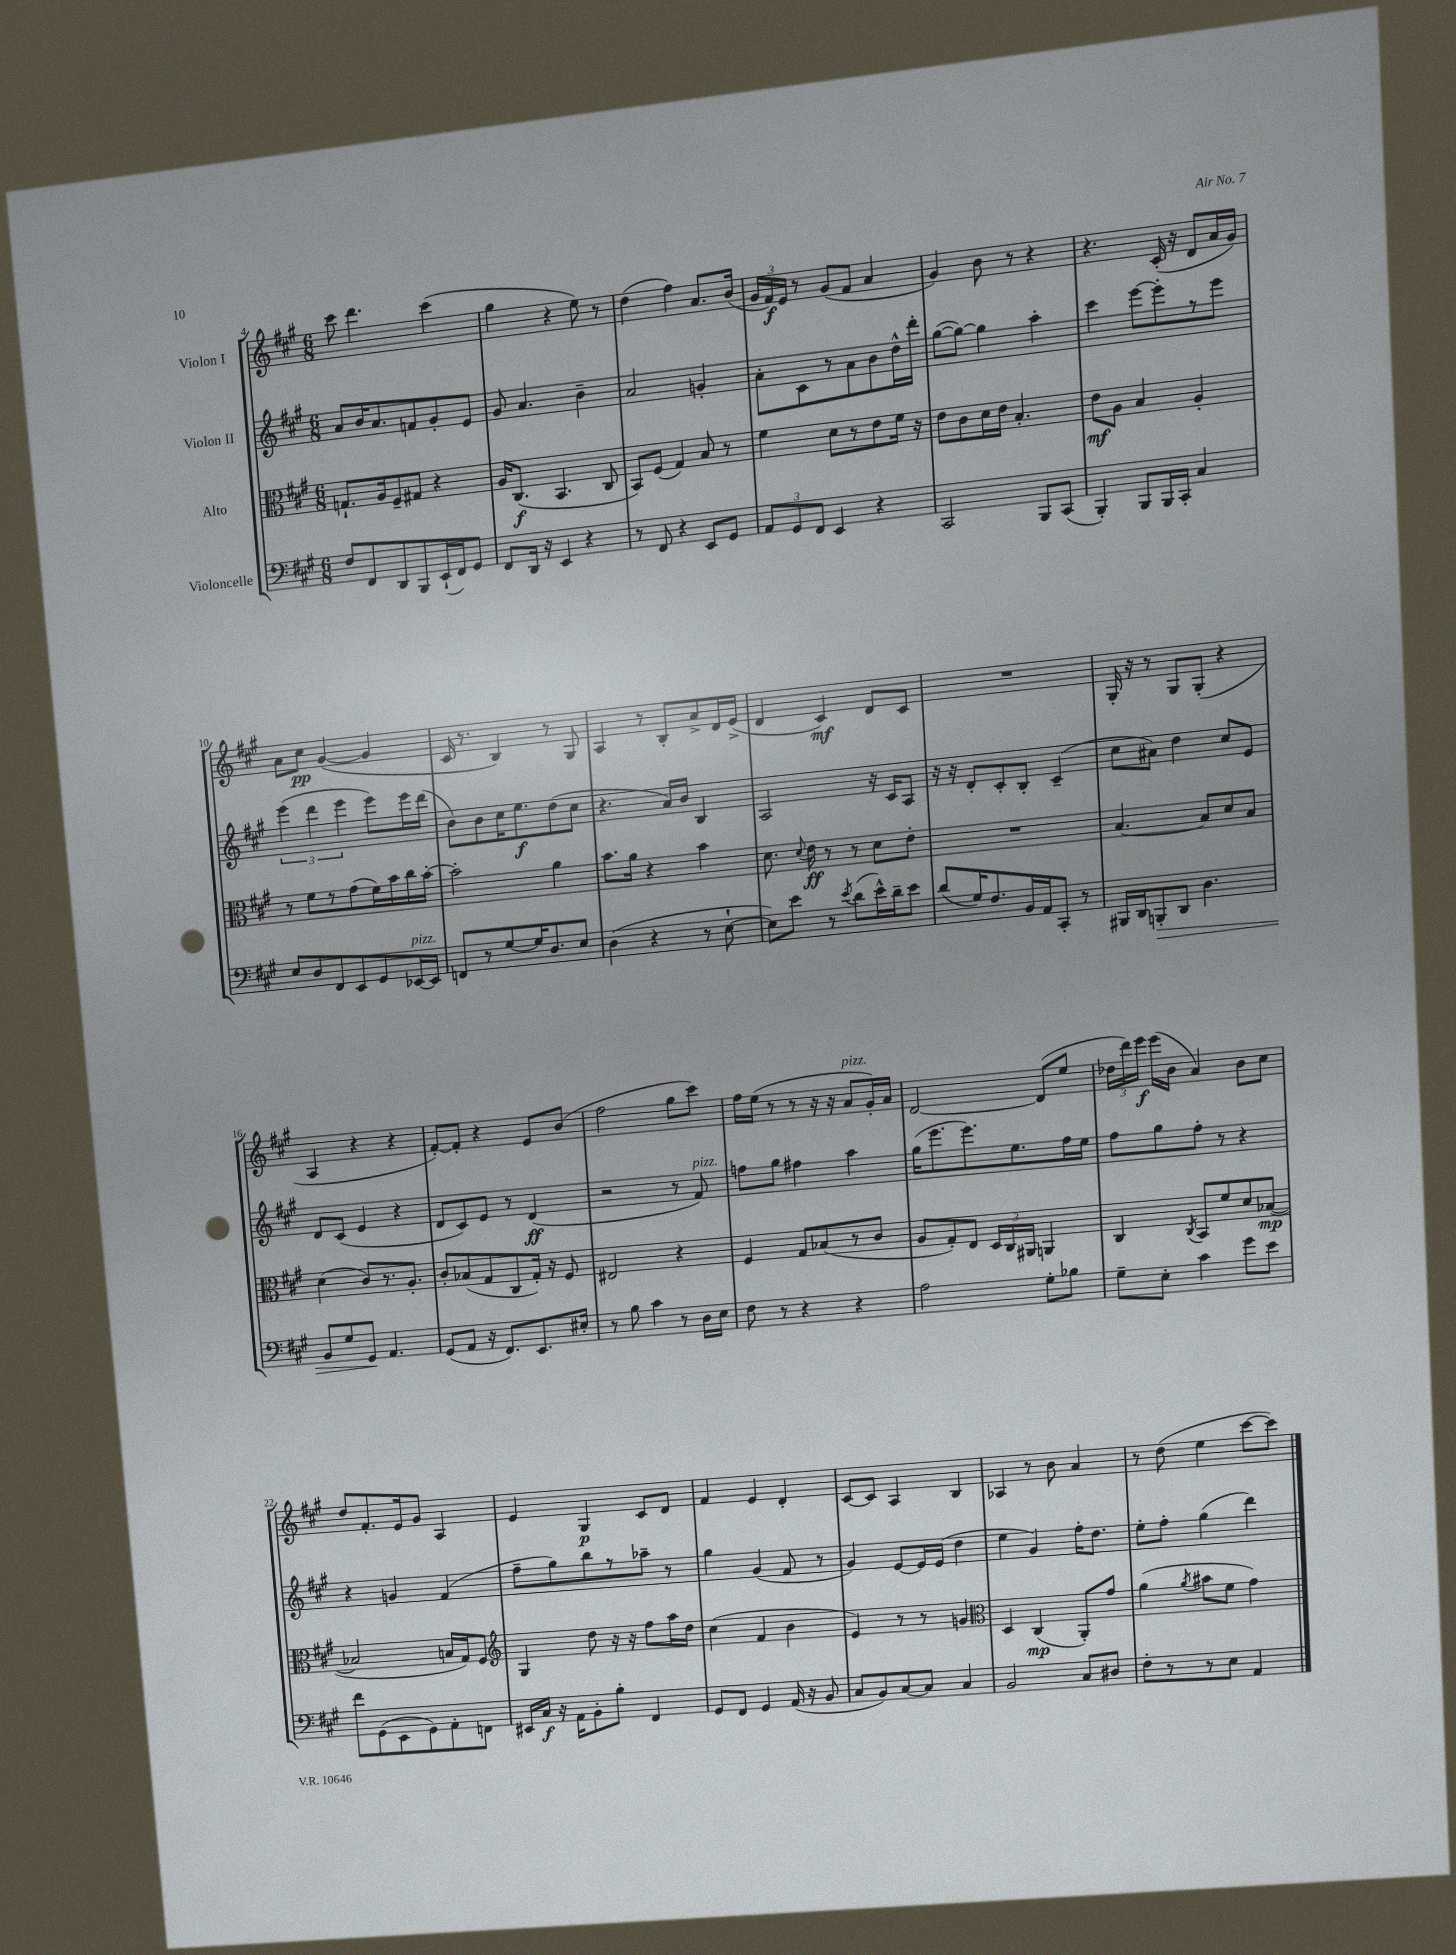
<<
\new StaffGroup <<
\new Staff = "s0" \with { instrumentName = "Violon I" } {
    \clef treble \key a \major \numericTimeSignature \time 6/8
    \autoBeamOff cis'''8 d'''4. cis'''4( |
    gis''4 r4 e''8) r8 |
    d''4( fis''4) a'8.[ b'16]( |
    \tuplet 3/2 { gis'16[ fis'16\f) e'16] } r8 gis'8[( fis'8] a'4 |
    gis'4) b'8 r8 r4 |
    r4. cis'16-.( r16 d'8[ a'16 gis'16]) |
    a'8[ cis''8]\pp gis'4~( gis'4 |
    cis'16 r8. b4) r8 gis8 |
    a4 r8 b8[-. a'8-> d'16 e'16]->( |
    d'4 cis'4\mf) d'8[ cis'8] |
    R2. |
    gis16-. r16 r8 gis8[ gis8]-.( r4 |
    a4 r4 r4 |
    fis'8[~-.) fis'8]-. r4 e'8[ b'8]( |
    fis''2 gis''8[ cis'''8]) |
    fis''16[ e''16]( r8 r8 r16 r16 a'8[^\markup { \italic "pizz." } gis'16-.) a'16] |
    d'2~ d'8[( e''8] |
    \tuplet 3/2 { des''16[ d'''16) e'''16]\f } e'''16[( b'16] a'4) b'8[ cis''8] |
    d''8[ fis'8.-. e'16 gis'8] a4 |
    e'4 gis4\p cis'8[ d'8] |
    fis'4 e'4 d'4-. |
    cis'8[~ cis'8] a4 b4 |
    aes4 r8 b'8 a'4 |
    r8 d''8( e''4 cis'''8[~ cis'''8]) \bar "|." |
}
\new Staff = "s1" \with { instrumentName = "Violon II" } {
    \clef treble \key a \major \numericTimeSignature \time 6/8
    \autoBeamOff a'8[ b'16 a'8. f'8 gis'8-. e'8] |
    gis'8 a'4. b'4-- |
    a'2 g'4-. |
    a'8[-. cis'8 r8 a'8 b'8 d''16-^ d'''16]-. |
    gis''8[~( gis''8]~) gis''4 a''4-. |
    cis'''4 e'''8[~ e'''8-. r8 e'''8] |
    \tuplet 3/2 { e'''4( d'''4 e'''4 } e'''8[) e'''16 d'''16]( |
    b'8[) b'8 cis''16 e''8.\f d''8( cis''8] |
    r4. a'16[) b'16] b4 |
    a2 r16 cis'16[ a8] |
    r16 r16 d'8[-. cis'8-. b8]-. cis'4--( |
    cis''8[ ais'8]) d''4 cis''8[ e'8] |
    d'8[ cis'8]( e'4 r4 |
    d'8[ cis'8) e'8] r8 d'4\ff( |
    r2 r8 fis'8^\markup { \italic "pizz." }) |
    f''8[ gis''8] fis''4 a''4 |
    gis''16[( e'''8. e'''8.) e''8. fis''16 e''16] |
    fis''8[ gis''8 fis''8]-. r8 r4 |
    r4 g'4 fis'4( |
    fis''8[-- gis''8) b''8 r8 aes''8]-- r8 |
    gis''4 gis'4( fis'8 r8 |
    gis'4) e'8[~ e'16 e'16]( d''4 |
    e''4 gis'4) fis''16[-. d''8.] |
    e''8[-. fis''8]-. gis''4( d'''4) \bar "|." |
}
\new Staff = "s2" \with { instrumentName = "Alto" } {
    \clef alto \key a \major \numericTimeSignature \time 6/8
    \autoBeamOff g8.[-! a16 fis8-- gis8] r4 |
    a16[ cis8.]\f( b,4. cis8 |
    b,8[) fis8]( gis4) b8 r8 |
    fis'4 d'8[ r8 e'8 fis'16] r16 |
    e'8[ cis'8 d'16 e'16] b4.-. |
    e'8[\mf a8] b4 a4-. |
    r8 fis'8[ r8 gis'8( fis'16) b'16 cis''16 b'16]~-. |
    b'2-. a'4 |
    b'8.[ a'16] r4 b'4 |
    d'8. \appoggiatura { d'8 } e'16\ff r8 r8 d'8[ e'8]-. |
    R2. |
    b4.~ b8[ d'8 b8] |
    d'4( cis'8[) r8. a8.]-. |
    cis'8[-. bes8( gis8 cis8 gis16]-.) r16 fis8 |
    eis2 r4 |
    fis4 gis8[ bes8( r8 cis'8] |
    a8[ gis8-.) e8] \tuplet 3/2 { d16[ cis16 ais,16] } a,4 |
    cis4 \acciaccatura { cis8 } b,8[ fis'8 d'8 bes8]~\mp( |
    bes2 b16[ gis16) fis8] |
    \clef treble gis4 d''8 r16 r16 fis''8[ a''16 d''16] |
    cis''4( fis'4 b'4 |
    e'4) r8 r8 g'4 |
    \clef alto d4 cis4\mp( a,8[-.) gis'8] |
    a'4( \acciaccatura { a'8 } bis'8[ fis'8] gis'4) \bar "|." |
}
\new Staff = "s3" \with { instrumentName = "Violoncelle" } {
    \clef bass \key a \major \numericTimeSignature \time 6/8
    \autoBeamOff fis8[ fis,8 d,8 b,,8 e,16-!( fis,16) gis,8] |
    fis,8[ d,16] r16 e,4 r4 |
    r8 fis,8 r4 e,8[ gis,8] |
    \tuplet 3/2 { a,8[ gis,8 fis,8] } e,4 r4 |
    cis,2 b,,8[ cis,8]( |
    b,,4-.) b,,8[ b,,16 cis,16]-. cis4 |
    e8[ d8 fis,8 e,8 gis,8 ees,16~^\markup { \italic "pizz." } ees,16] |
    f,8[ r8 gis8~ gis16 d8. e8] |
    d4( r4 r8 e8~-! |
    e8[) e'8] r8 \acciaccatura { e'8 } d'8[( e'16-^) d'16-- e'8] |
    d'8[( gis16) fis8. b,16 a,16 cis,8]-. r8 |
    bis,,16[ d,16 b,,8-.\> d,8] d4. |
    b,8[ gis8 gis,8]\! a,4. |
    gis,8[( a,8] r16 fis,8.[) e,8. eis16]-. |
    r8 b8 cis'4 r8 d16[ e16] |
    fis8 r8 r4 r4 |
    a2 gis8[-. bes8] |
    gis8[-- e8]-. cis'4 gis'8[ e'8] |
    fis'8[ gis,8( e,8 gis,8) a,8-. f,8] |
    eis,16[ cis16]\f r16 a,16[ b,8-. b8]-. fis,4 |
    gis,8[ fis,8] gis,4 a,16( r16 b,8 |
    cis8[ b,8) cis8~ cis8] cis4 |
    b,2 cis8[ dis8] |
    fis8[-. r8 r8 e8] a,4 \bar "|." |
}
>>
>>
\layout { \context { \Score currentBarNumber = #4 } }
